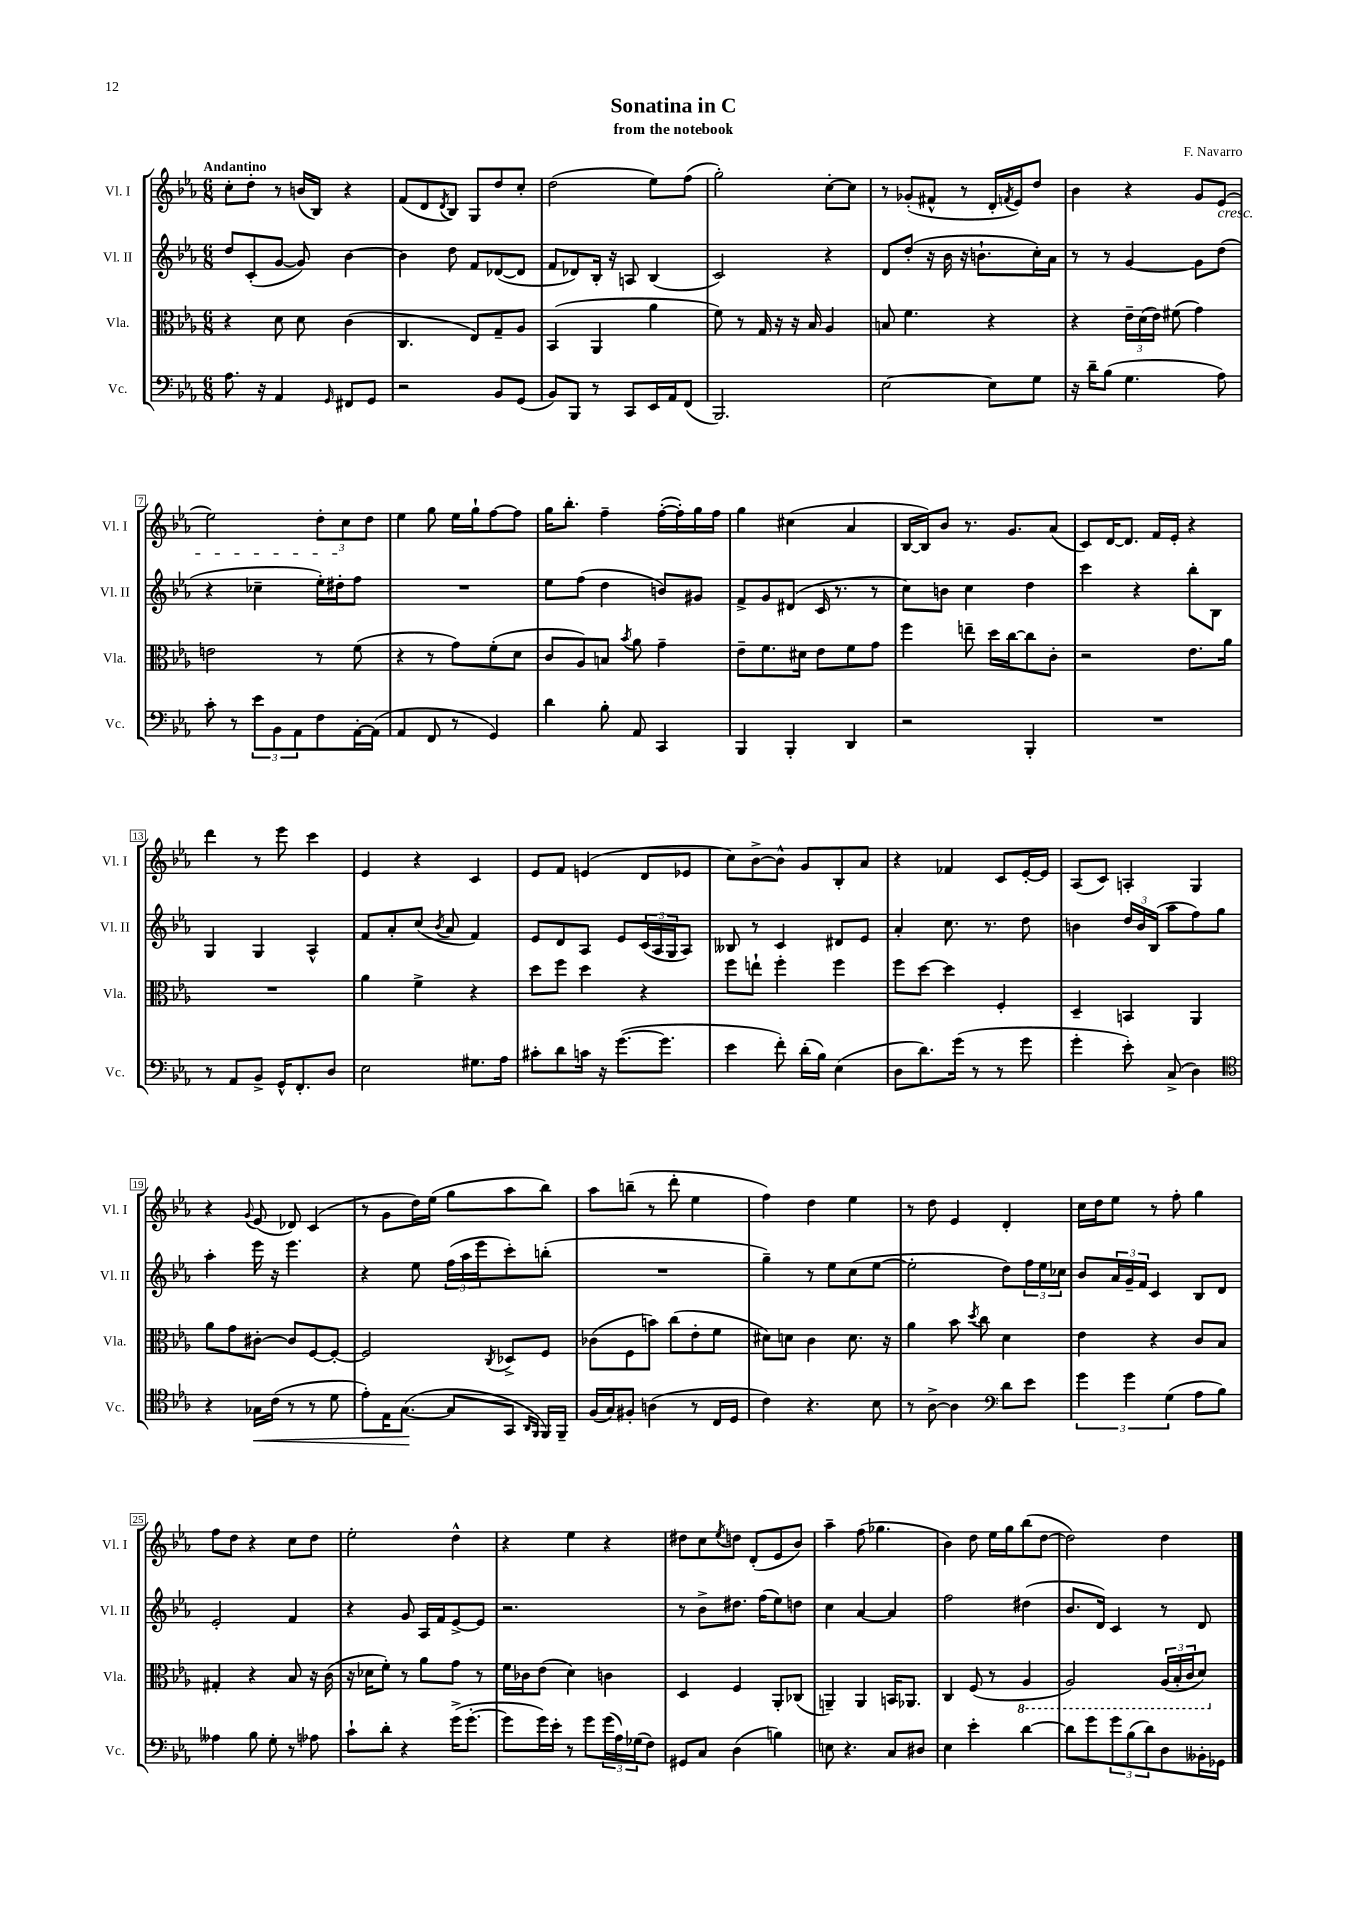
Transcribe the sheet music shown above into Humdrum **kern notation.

**kern	**kern	**kern	**kern
*staff4	*staff3	*staff2	*staff1
*clefF4	*clefC3	*clefG2	*clefG2
*k[b-e-a-]	*k[b-e-a-]	*k[b-e-a-]	*k[b-e-a-]
*M6/8	*M6/8	*M6/8	*M6/8
8.A-	4r	8dd	8cc'
.	.	(8c'	8dd'
16r	.	.	.
4AA-	8d	[8g	8r
.	8d	8g])	(16b
.	.	.	16B-)
16qqGG	.	.	.
8FF#	(4c	[4b-	4r
8GG	.	.	.
=	=	=	=
2r	4.C	4b-]	(8f
.	.	.	8d
.	.	.	8qd
.	.	8dd	8B-)
.	8E-)	8f	8G
8BB-	8G~	([8d-	8dd
(8GG	8A-	8d-]	8cc'
=	=	=	=
8BB-)	(4BB-	8f	(2dd
8BBB-	.	8d-)	.
8r	4AA-	16B-'	.
.	.	16r	.
8CC	.	8A	.
16EE-	4a-	(4B-	8ee-)
16AA-	.	.	.
(8FF	.	.	(8ff
=	=	=	=
2.BBB-)	8f)	2c)	2gg')
.	8r	.	.
.	16G	.	.
.	16r	.	.
.	16r	.	.
.	16B-	.	.
.	4A-	4r	[8cc'
.	.	.	8cc]
=	=	=	=
[2E-	8B	8d	8r
.	4.f	(8dd'	(8g-'
.	.	16r	8f#^^
.	.	16b-	.
.	.	16r	8r
.	.	8.b`	.
8E-]	4r	.	16d'
.	.	.	8qf
.	.	.	16e-)
8G	.	16cc')	8dd
.	.	16a-	.
=	=	=	=
16r	4r	8r	4b-
16d~	.	.	.
(8B-	.	8r	.
4.G	24e-~	[4g	4r
.	(24d	.	.
.	24e-)	.	.
.	(8f#	.	.
.	4g)	8g]	8g
8A-)	.	(8dd	(8e-
=	=	=	=
8c'	2e	4r	2ee-)
8r	.	.	.
12e-	.	4cc-~	.
12BB-	.	.	.
12AA-	.	.	.
8F	8r	16ee-')	12dd'
.	.	16dd#'	.
.	.	.	12cc
[16AA-'	(8f	8ff	.
.	.	.	12dd
(16AA-]	.	.	.
=	=	=	=
4AA-	4r	2.r	4ee-
8FF	8r	.	8gg
8r	8g)	.	16ee-
.	.	.	16gg`
4GG)	(8f'	.	[8ff
.	8d	.	8ff]
=	=	=	=
4d	8c	8ee-	16gg
.	.	.	8.bb-'
.	8A-)	(8ff	.
8B-'	8B	4dd	4ff~
.	8qb-	.	.
8AA-	8a-	.	.
4CC	4g~	8b)	([16ff'
.	.	.	16ff'])
.	.	8g#	16gg
.	.	.	16ff
=	=	=	=
4BBB-	8e-~	8f^	4gg
.	8.f	8g	.
4BBB-'	.	(8d#	(4cc#
.	16d#	.	.
.	8e-	16c	.
.	.	8.r	.
4DD	8f	.	4a-
.	8g	8r	.
=	=	=	=
2r	4ff	8cc)	[16B-
.	.	.	16B-])
.	.	8b	8b-
.	8ee~	4cc	8.r
.	16dd	.	.
.	[16cc	.	8.g
4BBB-'	8cc]	4dd	.
.	8c'	.	(8a-
=	=	=	=
2.r	2r	4ccc	8c)
.	.	.	[16d
.	.	.	8.d]
.	.	4r	.
.	.	.	16f
.	.	.	16e-'
.	8.e-	8bb-'	4r
.	.	8B-	.
.	16a-	.	.
=	=	=	=
8r	2.r	4G	4ddd
8AA-	.	.	.
8BB-^	.	4G	8r
16GG^^	.	.	8eee-
8.FF'	.	.	.
.	.	4A-^^	4ccc
8D	.	.	.
=	=	=	=
2E-	4a-	8f	4e-
.	.	8a-'	.
.	4f^	(8cc	4r
.	.	8qb-	.
.	.	8a-	.
8.G#	4r	4f)	4c
16A-	.	.	.
=	=	=	=
8c#'	8dd	8e-	8e-
8d	8ff	8d	8f
16c	4dd	8A-	(4e
16r	.	.	.
([8.g	.	8e-	.
.	4r	(24c	8d
.	.	24A-	.
8.g]	.	.	.
.	.	24G	.
.	.	8A-)	8e-
=	=	=	=
4e-	8ff	8B--	8cc)
.	8ee`	8r	[8b-^
8f')	4ff'	4c	8b-^^]
(16d'	.	.	8g
16B-)	.	.	.
(4E-	4ff	8d#	8B-'
.	.	8e-	8a-
=	=	=	=
8D	8ff	4a-'	4r
8.d)	[8dd	.	.
.	4dd]	8.cc	4f-
(16g	.	.	.
8r	.	.	.
.	.	8.r	.
8r	4F'	.	8c
8g	.	8dd	[16e-'
.	.	.	16e-]
=	=	=	=
4g'	4D~	4b	(8A-
.	.	.	8c)
8e-')	4BB	24dd	4A'
.	.	24b	.
.	.	(24B-	.
(8C^	.	8aa-	.
4D)	4AA-	8ff)	4G
.	.	8gg	.
=	=	=	=
*clefC4	*	*	*
4r	8a-	4aa-'	4r
.	8g	.	.
.	.	.	8qqg
16G-	[8c#'	16eee-	(8e-
(16c	.	16r	.
8r	8c#]	4.eee-	8d-)
8r	[8F	.	(4c
8d	8F'_	.	.
=	=	=	=
8e-')	2F]	4r	8r
16E-	.	.	8g
([8.G	.	.	.
.	.	8ee-	16dd)
.	.	.	(16ee-
8G]	.	(24ff	8gg
.	.	24aa-	.
.	.	24eee-	.
.	8qC	.	.
8GG	8D-^	8ccc')	8aa-
16qqAA-	.	.	.
16qqFF	.	.	.
16FF)	8F	(8bb'	8bb-)
16FF~	.	.	.
=	=	=	=
(16F	(8c-	2.r	8aa-
16G)	.	.	.
8F#'	8F	.	(8bb~
(4A	8b)	.	8r
.	(8cc	.	8ddd'
8r	8e-'	.	4ee-
16C	8f	.	.
16D	.	.	.
=	=	=	=
4c)	8d#)	4gg~)	4ff)
.	8d	.	.
4.r	4c	8r	4dd
.	.	8ee-	.
.	8.d	(8cc	4ee-
8B-	.	[8ee-	.
.	16r	.	.
=	=	=	=
8r	4a-	2ee-']	8r
[8A-^	.	.	8dd
4A-]	8b-	.	4e-
.	8qdd	.	.
.	8cc	.	.
*clefF4	*	*	*
8d	4d	8dd)	4d'
8e-	.	24ff	.
.	.	24ee-	.
.	.	24cc-	.
=	=	=	=
6g	4e-	8b-	16cc
.	.	.	16dd
.	.	24a-	8ee-
6g	.	24g~	.
.	.	24f	.
.	4r	4c	8r
(6G	.	.	.
.	.	.	8ff'
8A-	8c	8B-	4gg
8B-)	8B-	8d	.
=	=	=	=
4A--	4G#'	2e-'	8ff
.	.	.	8dd
8B-	4r	.	4r
8G'	.	.	.
8r	8B-	4f	8cc
8A-	16r	.	8dd
.	(16c	.	.
=	=	=	=
8c`	16r	4r	2ee-'
.	16d-	.	.
8d'	8f')	.	.
4r	8r	8g	.
.	8a-	16A-	.
.	.	16f	.
(16g^	8g	[8e-^	4dd^^
[8.g'	.	.	.
.	8r	8e-]	.
=	=	=	=
8g]	16f	2.r	4r
.	16c-	.	.
16g)	(8e-	.	.
16e-'	.	.	.
8r	4d)	.	4ee-
8g	.	.	.
(24g	4c	.	4r
24A-)	.	.	.
(24G-	.	.	.
8F)	.	.	.
=	=	=	=
8GG#	4D	8r	8dd#
8C	.	8b-^	8cc
.	.	.	8qee-
(4D	4F	8.dd#	8dd
.	.	.	(8d'
.	.	(16ff	.
4B)	8AA-'	8ee-)	8e-
.	(8C-	8dd	8b-)
=	=	=	=
8E	4AA~)	4cc	4aa-~
4.r	.	.	.
.	4AA	[4a-	(8ff
.	.	.	4.gg-
8C	16BB	4a-]	.
.	8.AA-	.	.
8D#	.	.	.
=	=	=	=
4E-	4C	2ff	4b-)
4e-'	(8F	.	8dd
.	8r	.	16ee-
.	.	.	16gg
[4d	4AA-	(4dd#	(8bb-
.	.	.	[8dd
=	=	=	=
8d]	2AA-)	8.b-	2dd])
8g	.	.	.
.	.	16d)	.
12g	.	4c	.
(12B-	.	.	.
12d)	.	.	.
8D	(24AA-	8r	4dd
.	24BB-'	.	.
.	24C	.	.
16BB--'	8D)	8d	.
16GG-	.	.	.
==	==	==	==
*-	*-	*-	*-
